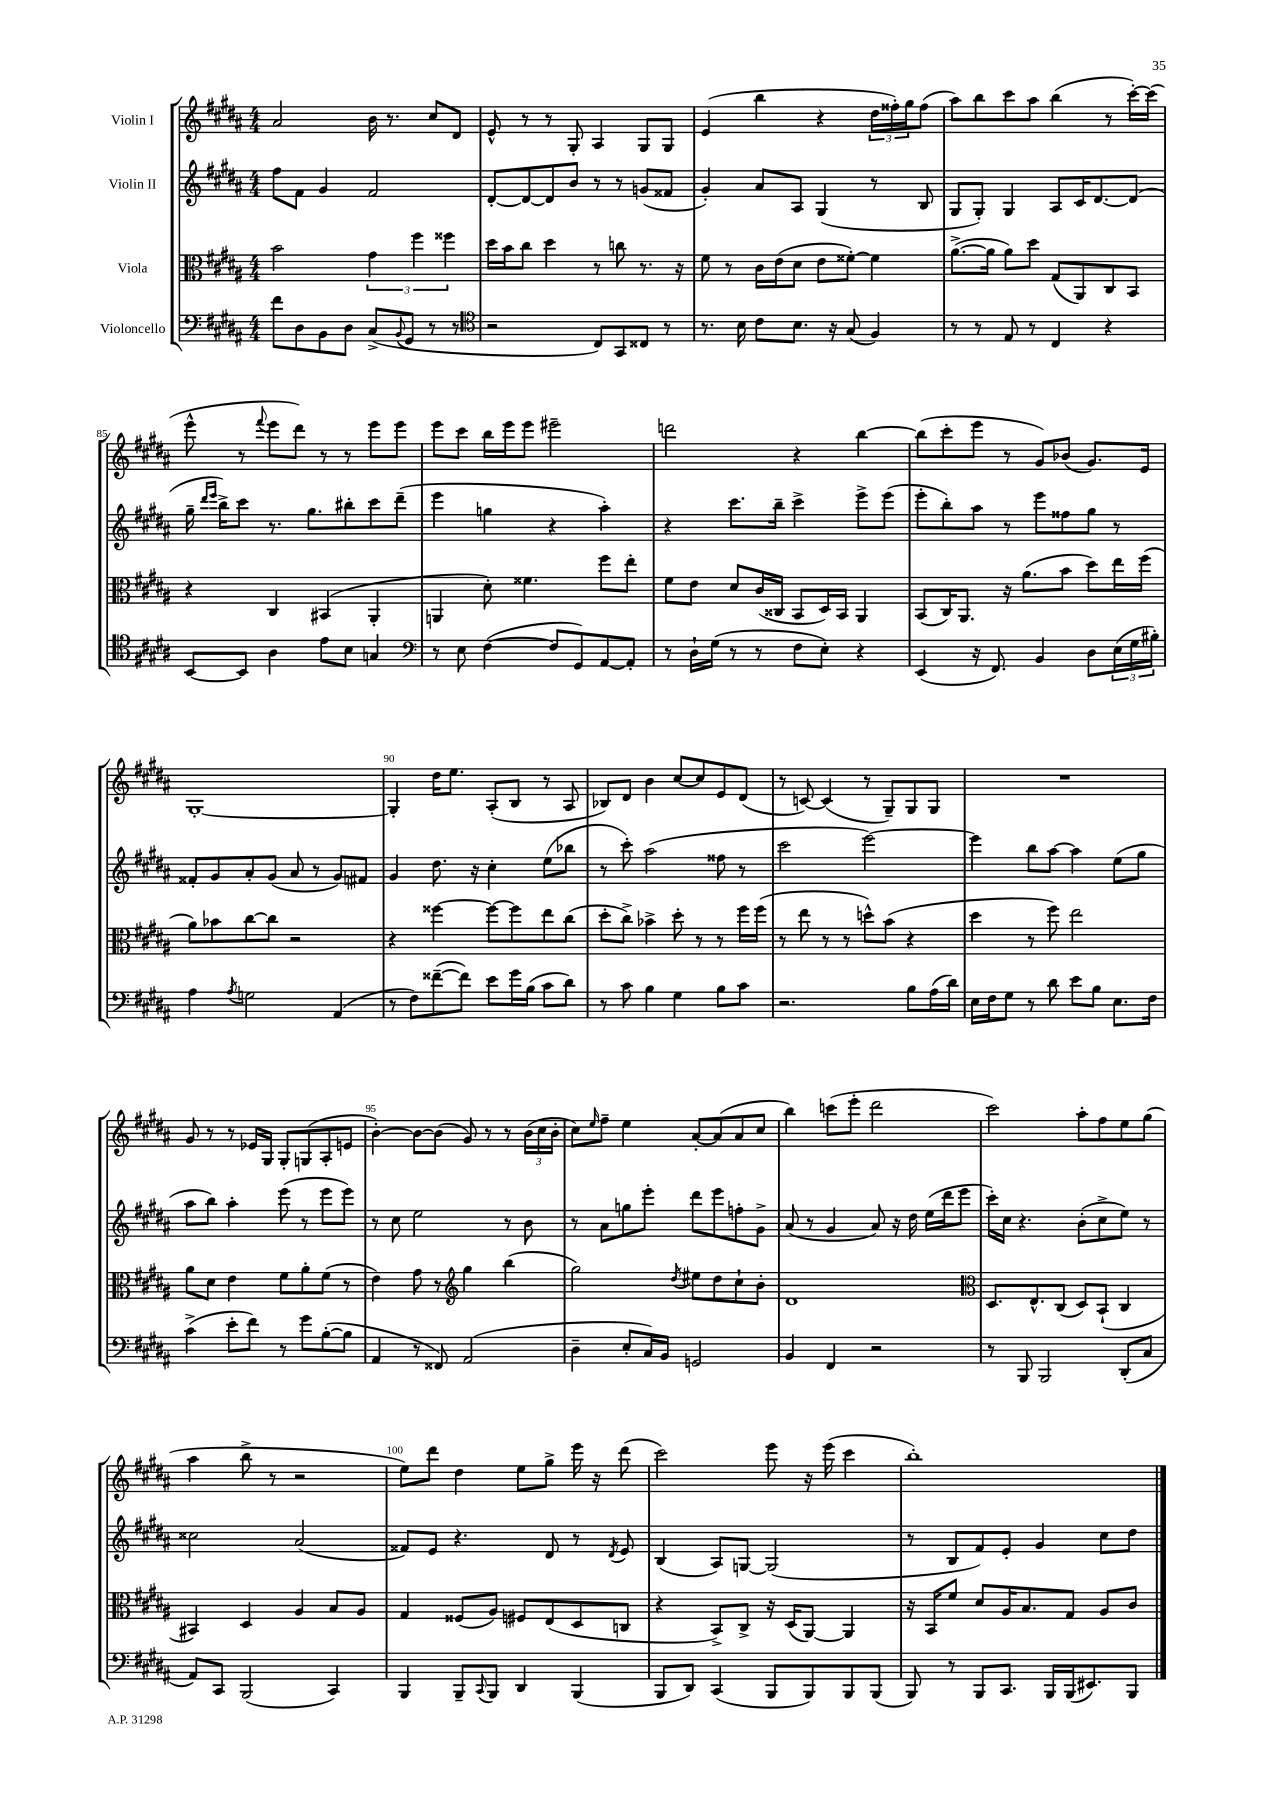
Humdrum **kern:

**kern	**kern	**kern	**kern
*staff4	*staff3	*staff2	*staff1
*clefF4	*clefC3	*clefG2	*clefG2
*k[f#c#g#d#a#]	*k[f#c#g#d#a#]	*k[f#c#g#d#a#]	*k[f#c#g#d#a#]
*M4/4	*M4/4	*M4/4	*M4/4
8f#	2b	8ff#	2a#
8D#	.	8f#	.
8BB	.	4g#	.
8D#	.	.	.
(8C#^	6g#	2f#	16b
.	.	.	8.r
8qqBB	.	.	.
8GG#	.	.	.
.	6ff#	.	.
8r	.	.	8cc#
.	6ff##	.	.
8r	.	.	8d#
=	=	=	=
*clefC4	*	*	*
2r	16dd#	[8d#'	8e^^
.	16b	.	.
.	8cc#	8d#_	8r
.	4dd#	8d#]	8r
.	.	8b	8G#'
8C#)	8r	8r	4A#
8GG#	8cc	8r	.
8C##	8.r	(8g	8G#
8r	.	8f##	8G#
.	16r	.	.
=	=	=	=
8.r	8f#	4g#')	(4e
.	8r	.	.
16B	.	.	.
8c#	16c#	8a#	4bb
.	(16e	.	.
8.B	8d#	8A#	.
.	8e	(4G#	4r
16r	.	.	.
(8G#	[8f##')	.	.
4F#)	4f##]	8r	24dd#
.	.	.	24ff##')
.	.	.	24gg#
.	.	8B	(8ff##
=	=	=	=
8r	([8.a#^	8G#	8aa#)
8r	.	8G#')	8bb
.	16a#]	.	.
8E	8a#)	4G#	8ccc#
8r	8dd#	.	8aa#
4C#	(8G#	8A#	(4bb
.	8AA#)	16c#	.
.	.	[8.d#	.
4r	8C#	.	8r
.	8BB	(8d#]	[16ccc#')
.	.	.	(16ccc#]
=	=	=	=
[8BB	4r	16gg#~	8eee^^
.	.	16qqddd#	.
.	.	16qqeee	.
.	.	16bb^)	.
8BB]	.	8ccc#	8r
.	.	.	8qqfff#
4A#	4C#	8.r	8eee
.	.	.	8ddd#)
.	.	8.gg#	.
8e	(4BB#	.	8r
8B	.	8bb#'	8r
4G	4AA#'	8ccc#	8eee
.	.	(8ddd#~	8eee
=	=	=	=
*clefF4	*	*	*
8r	4AA	4eee	8eee
8E	.	.	8ccc#
([4F#	8d#')	4gg	16bb
.	.	.	16eee
.	4.f##	.	8eee
8F#]	.	4r	2eee#~
8GG#)	.	.	.
[8AA#	8ff#	4aa#')	.
8AA#']	8ee'	.	.
=	=	=	=
8r	8f#	4r	2ddd
16D#`	8e	.	.
(16G#	.	.	.
8r	8d#	8.ccc#	.
8r	(16c#	.	.
.	16C##	16bb~	.
8F#	8BB	4ccc#^	4r
8E')	16D#)	.	.
.	16BB	.	.
4r	4AA#	8eee^	[4bb
.	.	(8eee	.
=	=	=	=
(4EE	(8BB	8eee'	(8bb]
.	16C#)	8bb')	8ccc#'
.	8.AA#	.	.
16r	.	8aa#	8eee
8.FF#)	.	.	.
.	16r	8r	8r
.	(8.a#	.	.
4BB	.	8eee	8g#)
.	8b	8ff##	(8b-
8D#	8dd#)	8gg#	8.g#)
(24E	16ee	8r	.
24G#	.	.	.
.	(16ff#	.	16e
24B#')	.	.	.
=	=	=	=
4A#	8a#)	8f##'	[1G#'
.	8b-	8g#	.
8qA#	.	.	.
2G	[8cc#	8a#'	.
.	8cc#]	(8g#	.
.	2r	8a#	.
.	.	8r	.
(4AA#	.	8g#)	.
.	.	8f#	.
=	=	=	=
8r	4r	4g#	4G#']
8F#)	.	.	.
([8f##~	[4ff##	8.dd#	16dd#
.	.	.	8.ee
8f##])	.	.	.
.	.	16r	.
8e	8ff##_	4cc#'	(8A#'
16g#	8ff##]	.	8B
(16B	.	.	.
8c#	8ee	(8ee	8r
8d#)	(8cc#	8bb-	8A#
=	=	=	=
8r	8dd#'	8r	8B-)
8c#	8cc#^)	8ccc#')	8d#
4B	4b-^	(2aa#	4b
4G#	8dd#'	.	[8cc#
.	8r	.	8cc#]
8B	8r	8ff##	8e
8c#	16ff#	8r	(8d#
.	(16ff#	.	.
=	=	=	=
2.r	8r	2ccc#	8r
.	8ee	.	[8c)
.	8r	.	(4c]
.	8r	.	.
.	8dd^^)	[2eee)	8r
.	(8b	.	8G#~)
8B	4r	.	8G#
(16A#	.	.	8G#
16d#)	.	.	.
=	=	=	=
16E	4dd#	4eee]	1r
16F#	.	.	.
8G#	.	.	.
8r	8r	8bb	.
8d#	8ff#)	[8aa#	.
8e	2ee	4aa#]	.
8B	.	.	.
8.E	.	(8ee	.
.	.	8gg#	.
16F#	.	.	.
=	=	=	=
(4c#^	8a#	8aa#	8g#
.	8d#	8bb)	8r
8e'	4e	4aa#'	8r
8f#)	.	.	16e-
.	.	.	16G#
8r	8f#	(8eee	8G#'
8g#	8a#'	8r	(8G
([8B'	(8f#	8eee	8A#'
8B]	8r	8eee)	8e
=	=	=	=
4AA#	4e)	8r	[4b')
.	.	8cc#	.
8r	8g#	2ee	8b_
8FF##)	8r	.	(8b]
*	*clefG2	*	*
(2AA#	4gg#	.	8g#)
.	.	.	8r
.	(4bb	8r	8r
.	.	8b	(24b
.	.	.	24cc#
.	.	.	24b'
=	=	=	=
4D#~	2gg#)	8r	8cc#)
.	.	.	16qqee
.	.	8a#	8ff#~
8E'	.	8gg	4ee
16C#)	.	8eee'	.
16BB	.	.	.
.	8qdd#	.	.
2GG	8ee#	8ddd#	[8a#'
.	8dd#	8eee	(8a#]
.	8cc#`	8ff'	8a#
.	8b'	8g#^	8cc#
=	=	=	=
4BB	1d#	(8a#	4bb)
.	.	8r	.
4FF#	.	4g#	(8ccc
.	.	.	8eee'
2r	.	8a#)	2ddd#
.	.	16r	.
.	.	16dd#	.
.	.	(16ee	.
.	.	16ddd#	.
.	.	8eee	.
=	=	=	=
*	*clefC3	*	*
8r	8.D#	16ccc#')	2ccc#)
.	.	16cc#	.
8BBB	.	4.r	.
.	8.E^^	.	.
2BBB	.	.	.
.	(8C#	.	.
.	8D#)	(8b'	8aa#'
.	(8BB`	8cc#^	8ff#
(8DD#'	4C#	8ee)	8ee
8C#	.	8r	(8gg#
=	=	=	=
8AA#)	4BB#)	2cc##	4aa#
8CC#	.	.	.
(2BBB	4D#	.	8bb^
.	.	.	8r
.	4A#	(2a#	2r
4CC#)	8B	.	.
.	8A#	.	.
=	=	=	=
4BBB	4G#	8f##)	8ee)
.	.	8e	8ddd#
8BBB~	(8F##	4.r	4dd#
8qqCC#	.	.	.
8BBB	8A#)	.	.
4DD#	8F#	.	8ee
.	(8E	8d#	8gg#^
(4BBB	8D#	8r	16eee
.	.	.	16r
.	.	8qd#	.
.	8C	8e	(8ddd#
=	=	=	=
8BBB	4r	(4B	2ccc#)
8DD#)	.	.	.
(4CC#	8BB^)	8A#)	.
.	8C#^	[8G	.
8BBB	16r	(2G]	8eee
.	(16D#	.	.
8BBB)	[8AA#)	.	16r
.	.	.	(16eee
8BBB	4AA#]	.	4ccc#
(8BBB	.	.	.
=	=	=	=
8BBB)	16r	8r	1bb')
.	16BB	.	.
8r	8f#	8B	.
8BBB	8d#	8f#)	.
8.CC#	16A#	8e'	.
.	8.B	.	.
.	.	4g#	.
16BBB	.	.	.
(16BBB	8G#	.	.
8.EE#)	.	.	.
.	8A#	8cc#	.
8BBB	8c#	8dd#	.
==	==	==	==
*-	*-	*-	*-
